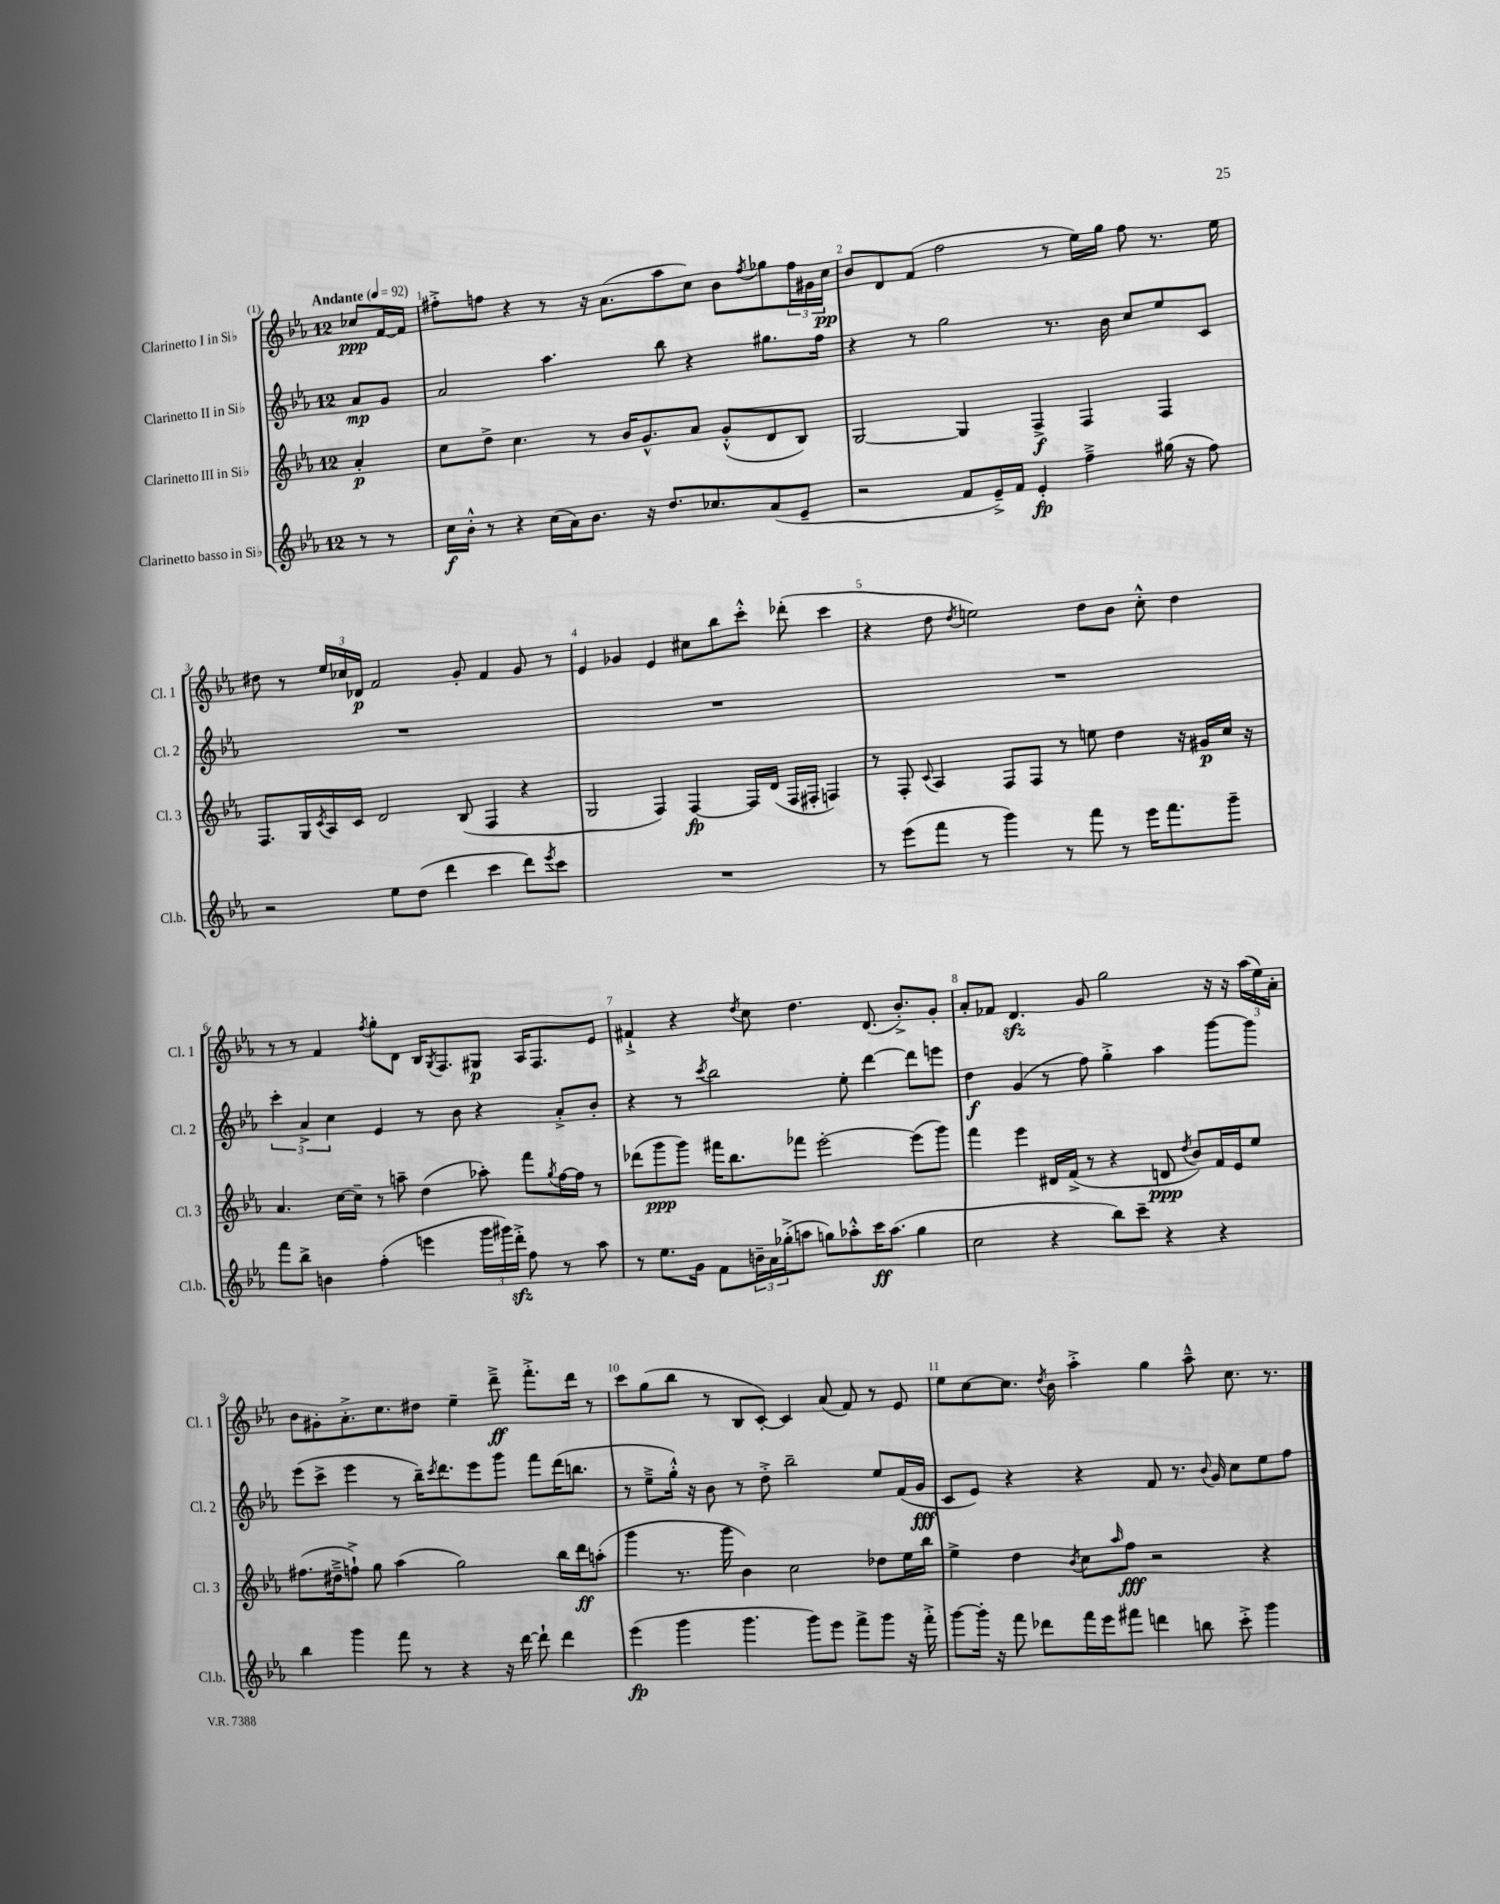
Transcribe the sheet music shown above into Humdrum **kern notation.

**kern	**dynam	**kern	**dynam	**kern	**dynam	**kern	**dynam
*part4	*part4	*part3	*part3	*part2	*part2	*part1	*part1
*staff4	*staff4	*staff3	*staff3	*staff2	*staff2	*staff1	*staff1
*I"Clarinetto basso in Si♭	*	*I"Clarinetto III in Si♭	*	*I"Clarinetto II in Si♭	*	*I"Clarinetto I in Si♭	*
*I'Cl.b.	*	*I'Cl. 3	*	*I'Cl. 2	*	*I'Cl. 1	*
*clefG2	*	*clefG2	*	*clefG2	*	*clefG2	*
*k[b-e-a-]	*	*k[b-e-a-]	*	*k[b-e-a-]	*	*k[b-e-a-]	*
*M12/8	*	*M12/8	*	*M12/8	*	*M12/8	*
*MM92	*	*MM92	*	*MM92	*	*MM92	*
=	=	=	=	=	=	=	=
!	!	!	!	!	!	!LO:TX:a:B:t=Andante	!
8r	.	4a-'/	p	8a-/L	mp	8cc-X/L	ppp
8r	.	.	.	8g/J	.	[16f/L	.
.	.	.	.	.	.	16f/JJ]	.
=1	=1	=1	=1	=1	=1	=1	=1
16cc\LL	f	8cc\L	.	2a-/	.	8ff#X'^\L	.
16b-'^^\JJ	.	.	.	.	.	.	.
8r	.	8dd^\J	.	.	.	8ffn\J	.
4r	.	4.cc\	.	.	.	4r	.
(16cc\LL	.	.	.	4.aa-\	.	8r	.
16a-\J)	.	.	.	.	.	.	.
8.b-\J	.	8r	.	.	.	16r	.
.	.	.	.	.	.	(8.a-\L	.
.	.	16b-/KL	.	.	.	.	.
16r	.	8.g^^/	.	.	.	.	.
8.dd/L	.	.	.	8bb-\	.	8aa-\	.
.	.	8a-/J	.	4r	.	8cc\J)	.
8.cc-X/	.	.	.	.	.	.	.
.	.	(8g'^^/L	.	.	.	8b-\L	.
.	.	.	.	.	.	8qff/	.
(8a-/	.	8d/	.	8.gg#X\L	.	8gg-X\	.
8e-~/J	.	8B-/J)	.	.	.	24ff\L	.
.	.	.	.	.	.	24g#X\	.
.	.	.	.	16ff\Jk	.	.	.
.	.	.	.	.	.	24cc\JJ	pp
=2	=2	=2	=2	=2	=2	=2	=2
2r	.	[2G/	.	4r	.	8b-/L	.
.	.	.	.	.	.	8d/	.
.	.	.	.	8r	.	(8f/J	.
.	.	.	.	2gg\	.	2ff\	.
8f/L	.	4G/]	.	.	.	.	.
16e-~^/L)	.	.	.	.	.	.	.
16f/JJ	.	.	.	.	.	.	.
4e-'/	fp	4F^/	f	.	.	.	.
.	.	.	.	8.r	.	8r	.
4ff~^\	.	4F/	.	.	.	16ee-\LL)	.
.	.	.	.	16b-\	.	16gg\JJ	.
.	.	.	.	8cc/L	.	8ff\	.
(16gg#X\	.	4F/	.	8ee-/	.	8.r	.
16r	.	.	.	.	.	.	.
8ff\)	.	.	.	8c/J	.	.	.
.	.	.	.	.	.	16ee-\	.
!!LO:LB:g=z
=3	=3	=3	=3	=3	=3	=3	=3
2r	.	8.F/L	.	1.r	.	8dd#X\	.
.	.	.	.	.	.	8r	.
.	.	16G/L	.	.	.	.	.
.	.	8qc/	.	.	.	.	.
.	.	16A-/	.	.	.	24ee-/LL	.
.	.	.	.	.	.	24cc-X/	.
.	.	16c/JJ	.	.	.	.	.
.	.	.	.	.	.	24d-X/JJ	p
.	.	2d/	.	.	.	2f/	.
8ee-\L	.	.	.	.	.	.	.
(8dd\J	.	.	.	.	.	.	.
4ddd\	.	.	.	.	.	.	.
.	.	(8B-/	.	.	.	8g'/	.
4ccc\	.	4F/	.	.	.	4f/	.
8ddd\L)	.	4r	.	.	.	8g/	.
8qeee-/	.	.	.	.	.	.	.
8ccc\J	.	.	.	.	.	8r	.
=4	=4	=4	=4	=4	=4	=4	=4
1.r	.	2G/	.	1.r	.	4e-/	.
.	.	.	.	.	.	4g-X/	.
.	.	4F/)	.	.	.	4e-/	.
.	.	[4F/	fp	.	.	8cc#X\L	.
.	.	.	.	.	.	8bb-\	.
.	.	16F/LL]	.	.	.	8ccc'^^\J	.
.	.	(16d/JJ	.	.	.	.	.
.	.	16F/LL	.	.	.	(8ddd-X'\	.
.	.	16F#X'/JJ	.	.	.	.	.
.	.	4Fn/)	.	.	.	4ccc\	.
=5	=5	=5	=5	=5	=5	=5	=5
8r	.	8r	.	1.r	.	4r	.
(8eee-\L	.	8F'/	.	.	.	.	.
.	.	8qqc/	.	.	.	.	.
8fff\J	.	4A-/	.	.	.	8dd\	.
.	.	.	.	.	.	8qdd/	.
8r	.	.	.	.	.	2een\)	.
4ggg\)	.	8F/L	.	.	.	.	.
.	.	8F/J	.	.	.	.	.
8r	.	8r	.	.	.	.	.
8fff\	.	8een\	.	.	.	8dd\L	.
8r	.	4dd\	.	.	.	8b-\J	.
16eee-\KL	.	.	.	.	.	8cc'^^\	.
8.fff\	.	.	.	.	.	.	.
.	.	16r	.	.	.	4dd\	.
.	.	16g#X/LL	p	.	.	.	.
8ggg~\J	.	16cc/JJ	.	.	.	.	.
.	.	16r	.	.	.	.	.
!!LO:LB:g=z
=6	=6	=6	=6	=6	=6	=6	=6
8fff\L	.	4.a-/	.	6ccc'\	.	8r	.
8bb-^\J	.	.	.	.	.	8r	.
.	.	.	.	6a-^/	.	.	.
4bn\	.	.	.	.	.	4f/	.
.	.	.	.	6cc\	.	.	.
.	.	[16cc\LL	.	.	.	.	.
.	.	16cc~\JJ]	.	.	.	.	.
.	.	.	.	.	.	8qff/	.
(4ff'\	.	8r	.	4e-/	.	8gg'\L	.
.	.	8aan~\	.	.	.	8d\J	.
4eeen\	.	(4dd\	.	8r	.	16B-/KL	.
.	.	.	.	.	.	8qG/	.
.	.	.	.	.	.	8.F/	.
.	.	.	.	8b-\	.	.	.
24ggg\LL	.	8aa-X'\)	.	4r	.	8G#X/J	p
24ggg#X\)	.	.	.	.	.	.	.
24dddzz'^\JJ	.	.	.	.	.	.	.
8ff\	.	8fff\L	.	.	.	16A-/KL	.
.	.	.	.	.	.	8.F/	.
.	.	8qgg/	.	.	.	.	.
8r	.	[16ff\L	.	8a-'^/L	.	.	.
.	.	16ff\JJ]	.	.	.	.	.
8aa-\	.	8r	.	8b-'/J	.	8e-/J	.
=7	=7	=7	=7	=7	=7	=7	=7
8r	.	(8ddd-X\L	.	4r	.	4f#X`^/	.
8.ee-\L	.	8ggg\	ppp	.	.	.	.
.	.	8ggg\J)	.	8r	.	4r	.
16g\Jk	.	.	.	.	.	.	.
.	.	.	.	8qccc/	.	.	.
8f\L	.	16fff#X\KL	.	2bb-\	.	.	.
.	.	8.bb-\	.	.	.	.	.
.	.	.	.	.	.	8qdd/	.
24bn~\L	.	.	.	.	.	8cc\	.
24a-\	.	.	.	.	.	.	.
(24gg-X'^\J	.	.	.	.	.	.	.
8aan\J	.	8fff-X\J	.	.	.	4.dd\	.
8ggn\L)	.	[2eee-'\	.	.	.	.	.
8aa-X'^^\	.	.	.	8ee-'\	.	.	.
16ccc\K	ff	.	.	[4ddd\	.	(8.d/	.
(8.aa-\J	.	.	.	.	.	.	.
.	.	.	.	.	.	8.b-'^/L)	.
4gg\	.	(8eee-\L]	.	8ddd\L]	.	.	.
.	.	8ggg\J)	.	8eeen\J	.	8g'/J	.
=8	=8	=8	=8	=8	=8	=8	=8
2cc\	.	4fff\	.	4dd\	f	8a-'/L	.
.	.	.	.	.	.	8f-X/J	.
.	.	4eee-\	.	(4g/	.	4.dzz/	.
4r	.	16d#X/LL	.	8r	.	.	.
.	.	(16f^/JJ	.	.	.	.	.
.	.	8r	.	8ff\)	.	8g/	.
8bb-\L)	.	4r	.	4gg'^\	.	2gg\	.
8ccc~\J	.	.	.	.	.	.	.
4r	.	8dn/	ppp	4aa-\	.	.	.
.	.	8qdd/	.	.	.	.	.
.	.	8b-/L)	.	.	.	.	.
4r	.	16f/L	.	[8ggg\L	.	16r	.
.	.	16e-/J	.	.	.	16r	.
.	.	8ee-/J	.	8ggg\J]	.	(24aa-\LL	.
.	.	.	.	.	.	24ee-\)	.
.	.	.	.	.	.	24a-'\JJ	.
!!LO:LB:g=z
=9	=9	=9	=9	=9	=9	=9	=9
4bb-\	.	(8.ff#X\L	.	(8eee-\L	.	8b-\L	.
.	.	.	.	8ccc^\J	.	8g#X'\	.
.	.	16dd#X~^\k	.	.	.	.	.
4ggg\	.	8ffn`^\J)	.	4eee-\	.	8.a-'^\	.
.	.	8gg\	.	.	.	.	.
.	.	.	.	.	.	8.cc\	.
8fff\	.	(4aa-\	.	8r	.	.	.
8r	.	.	.	16bb-~\KL)	.	8dd#X\J	.
.	.	.	.	8qccc/	.	.	.
.	.	.	.	8.ddd\	.	.	.
4r	.	2gg\)	.	.	.	4ee-~\	.
.	.	.	.	8eee-\	.	.	.
16r	.	.	.	8ggg\J	.	8ddd~^\	ff
[16ddd\	.	.	.	.	.	.	.
8ddd`\]	.	.	.	8fff\L	.	8.fff'^\L	.
4ddd\	.	16bb-\LL	.	(16ddd\K	.	.	.
.	.	16ddd\J	ff	8.bbn\J	.	16ddd\Jk	.
.	.	(8aan'\J	.	.	.	8r	.
=10	=10	=10	=10	=10	=10	=10	=10
(4eee-\	fp	4ggg\	.	8r	.	8ccc\L	.
.	.	.	.	8ee-~^\L	.	(8gg\	.
4ggg\	.	8.r	.	16gg'^^\Jk)	.	8bb-\J	.
.	.	.	.	16r	.	.	.
.	.	.	.	8b-\	.	8r	.
.	.	16ggg\	.	.	.	.	.
4.ggg\	.	4b-\)	.	8r	.	8B-/L	.
.	.	.	.	8dd'^\	.	[8c'/J)	.
.	.	2cc\	.	2bb-~\	.	4c/]	.
8ggg\L)	.	.	.	.	.	.	.
8eee-\J	.	.	.	.	.	(8a-/	.
8fff^\L	.	.	.	.	.	8f/)	.
8ggg\J	.	8dd-X\L	.	8ee-/L	.	8r	.
16r	.	16ee-\L	.	(16f/L	.	8e-/	.
16fff'^\	.	16bb-\JJ	.	16g/JJ	fff	.	.
=11	=11	=11	=11	=11	=11	=11	=11
[8ggg\L	.	4ee-^\	.	8c/L	.	8ee-\L	.
16ggg'\Jk]	.	.	.	8e-/J)	.	[8cc\	.
16r	.	.	.	.	.	.	.
8fff\	.	4dd\	.	4r	.	8.cc\J]	.
8ddd-X\L	.	.	.	.	.	.	.
.	.	.	.	.	.	8qdd/	.
.	.	.	.	.	.	16b-\	.
.	.	8qb-/	.	.	.	.	.
16fff\L	.	8cc\L	.	4r	.	4aa-'^\	.
16eee-\J	.	.	.	.	.	.	.
.	.	16qqaa-/	.	.	.	.	.
8fff#X\J	.	8ff\J	fff	.	.	.	.
4dddn\	.	2r	.	8f/	.	4gg\	.
.	.	.	.	8.r	.	.	.
8bbn\	.	.	.	.	.	8aa-~^^\	.
.	.	.	.	8qqb-/	.	.	.
.	.	.	.	16g/	.	.	.
8ccc'^\	.	.	.	8cc\L	.	8.cc\	.
4ggg\	.	4r	.	8ee-\	.	.	.
.	.	.	.	.	.	8.r	.
.	.	.	.	8ff\J	.	.	.
==	==	==	==	==	==	==	==
*-	*-	*-	*-	*-	*-	*-	*-
